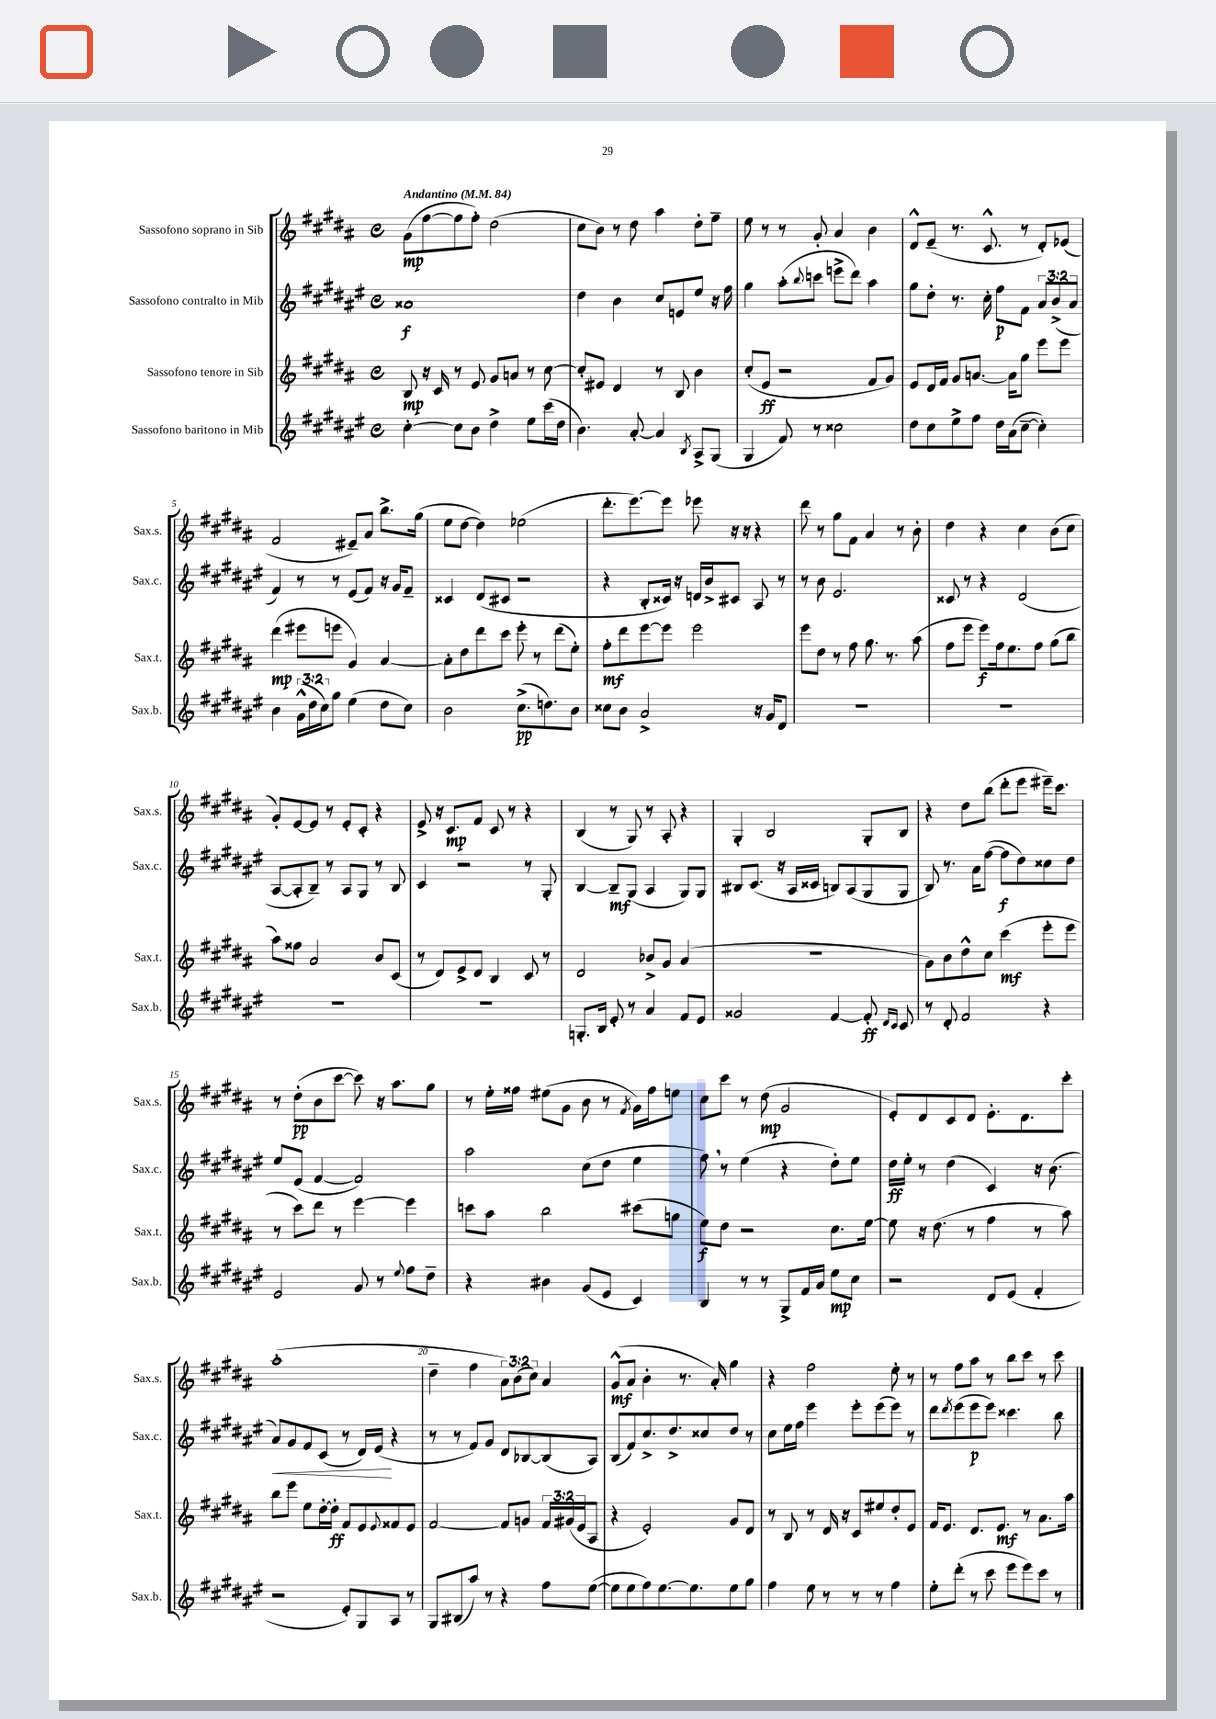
<<
\new StaffGroup <<
\new Staff = "s0" \with { instrumentName = "Sassofono soprano in Sib" shortInstrumentName = "Sax.s." } {
    \clef treble \key b \major \defaultTimeSignature \time 4/4 \override Staff.TupletNumber.text = #tuplet-number::calc-fraction-text \tempo "Andantino" 4 = 84
    gis'8\mp( fis''8~ fis''8 fis''8-.) dis''2( |
    cis''8 b'8) r8 dis''8 ais''4 dis''8-. fis''8-- |
    e''8 r8 r8 gis'8-. ais'4 b'4 |
    dis'8-^ e'8--( r8. cis'8.-^ r8 dis'8-.) ees'8( |
    fis'2 eis'8--) ais'8 b''8.-> gis''16( |
    e''8 dis''8~ dis''4) ees''2( |
    dis'''8.-. e'''8.~) e'''8 ees'''8 r16 r16 r4 |
    dis'''8 r8 gis''8 fis'8 ais'4 r8 b'8-. |
    dis''4 r4 cis''4 b'8( cis''8 |
    gis'8-.) e'8~ e'8 r8 e'8-. cis'8-. r4 |
    e'8-> r16 cis'8.\mp fis'8 cis'8 r8 r4 |
    b4( r8 gis8) r8 ais8-. r4 |
    gis4-. b2 gis8-. b8 |
    r4 dis''8 b''8( dis'''8-. e'''8 eis'''16--) cis'''8. |
    r8 dis''8-.\pp( b'8 cis'''8~ cis'''8) r16 ais''8. gis''8 |
    r8 e''16-. fisis''16 eis''8( gis'8 b'8 r8 \acciaccatura { fis'8 } gis'16) fisis''16 e''8 |
    cis''8 cis'''8 r8 dis''8\mp( gis'2 |
    e'8-.) dis'8 cis'8 dis'8 e'8.-. dis'8. cis'''8-. |
    ais''1-.( |
    dis''4-- fis''4 \tuplet 3/2 { ais'8) b'8( cis''8) } ais'4 |
    gis'8-^\mf( ais'8 b'4-. r8. ais'16-.) gis''4 |
    r4 fis''2 e''8-. r8 |
    r8 fis''8 ais''8 r8 b''8 cis'''8 r8 cis'''8 \bar "|." |
}
\new Staff = "s1" \with { instrumentName = "Sassofono contralto in Mib" shortInstrumentName = "Sax.c." } {
    \clef treble \key fis \major \defaultTimeSignature \time 4/4 \override Staff.TupletNumber.text = #tuplet-number::calc-fraction-text
    aisis'1\f |
    dis''4 b'4 cis''8 e'8 eis''8 r16 fis''16 |
    gis''4 ais''8-.( \appoggiatura { b''8 } c'''8 e'''8-> dis'''8) ais''4 |
    gis''8 dis''8-. r8. cis''16-. fis''8\p fis'8 \tuplet 3/2 { ais'8 b'8->( ais'8 } |
    fis'4) r8 r8 eis'8( fis'8) r16 gis'16 fis'8-- |
    cisis'4 dis'8( cis'8 r2 |
    r4 b8-. cisis'16) r16 d'16 b'16-> cis'8 ais8 r8 |
    r8 b'8 eis'2. |
    cisis'8 r8 r4 dis'2( |
    ais8~ ais8-. b8--) r8 ais8 gis8 r8 b8 |
    cis'4 r2 r8 gis8-. |
    b4~ b8--\mf gis8( ais4 gis8) gis8 |
    bis8 cis'8.( r16 ais16 cisis'16 b8) ais8( gis8 gis8 |
    b8) r8. ais'16 fis''8~( fis''8\f dis''8) cisis''8 dis''8 |
    eis''8 eis'8( fis'4~ fis'2) |
    ais''2 cis''8( dis''8 eis''4 |
    fis''8) \breathe r8 eis''4( r4 dis''8-.) eis''8 |
    dis''16\ff eis''16-. r8 dis''4( cis'4) r16 b'8.( |
    ais'8\<) gis'8 fis'8 cis'8( r8 dis'16) eis'16\!( r4 |
    r8 r8 fis'8) gis'8 dis'8 bes8~ bes8( ais8) |
    b8( fis'8) cis''8.-> dis''8.-> cisis''8 dis''8 r8 |
    cis''8 eis''16 fis''16 eis'''4 eis'''8-. eis'''8( eis'''8) r8 |
    dis'''8 \acciaccatura { dis'''8 } eis'''8( eis'''8\p eis'''8) cisis'''4. b''8 \bar "|." |
}
\new Staff = "s2" \with { instrumentName = "Sassofono tenore in Sib" shortInstrumentName = "Sax.t." } {
    \clef treble \key b \major \defaultTimeSignature \time 4/4 \override Staff.TupletNumber.text = #tuplet-number::calc-fraction-text
    b8\mp r16 cis'16 r8 e'8 gis'8 a'8 r8 cis''8~ |
    cis''8-. eis'8 dis'4 r8 b8 b'4 |
    cis''8-.( e'8\ff r2 fis'8 gis'8) |
    e'8 dis'16 fis'16 gis'8 a'8.~ a'16 gis''8 e'''8 e'''8 |
    dis'''4\mp( eis'''8 e'''8 gis'4) ais'4~ |
    ais'8-. dis''8 dis'''8 cis'''8 e'''8-. r8 dis'''8( e''8-.) |
    fis''8-.\mf dis'''8 e'''8~ e'''8 e'''2 |
    e'''8 dis''8 r8 fis''8 gis''8. r8. ais''8( |
    fis''8 e'''8 e'''8\f) fis''16 e''8. fis''8 gis''8( b''8 |
    ais''8) fisis''8 ais'2 b'8 cis'8( |
    r8 dis'8) e'8-> dis'8 b4 cis'8 r8 |
    dis'2 bes'8-> gis'8 ais'4( |
    R1 |
    gis'8) b'8 dis''8-^ cis''8 cis'''4\mf( e'''8-. e'''8 |
    r8 cis'''8) dis'''8 r8 e'''4~ e'''4 |
    c'''8 ais''8 b''2 cis'''8( g''8 |
    e''8\f) dis''8 r2 cis''8. e''16~ |
    e''8 r16 dis''8.( r8 fis''4 r8 ais''8) |
    b''8 e'''8 e''8 dis''16~-. dis''16-.\ff fis'8 e'8 \appoggiatura { e'8 } fisis'8 e'8 |
    fis'2~ fis'8 g'8 \tuplet 3/2 { fis'16 gis'16( e'16 } ais8 |
    r4 e'2-.) gis'8 dis'8 |
    r8 b8 r8 dis'16 r16 cis'8 eis''8 dis''8-. e'8 |
    fis'16 e'8. dis'8. e'8.\mf r8 ais'8. ais''16 \bar "|." |
}
\new Staff = "s3" \with { instrumentName = "Sassofono baritono in Mib" shortInstrumentName = "Sax.b." } {
    \clef treble \key fis \major \defaultTimeSignature \time 4/4 \override Staff.TupletNumber.text = #tuplet-number::calc-fraction-text
    cis''4~-. cis''8 b'8 dis''4-> eis''8 cis'''16( dis''16 |
    b'4.) ais'8~-. ais'4 \acciaccatura { b8 } ais8-> gis8( |
    gis4 fis'8) r8 cisis''2 |
    dis''8 cis''8 eis''8-> fis''8 dis''16 ais'16( cis''8~-- cis''4-.) |
    b'4 \tuplet 3/2 { gis'16-^( dis''16 cis''16) } gis''8 eis''4( dis''8 cis''8) |
    b'2 cis''8.->\pp( d''8.) b'8 |
    cisis''8 b'8 ais'2-> r16 gis'16 dis'8 |
    R1 |
    R1 |
    R1 |
    R1 |
    g8.-. b16 eis'8-. r8 ais'4 fis'8 eis'8 |
    gisis'2 fis'4~ fis'8-.\ff \grace { dis'16 cis'16 } cis'8 |
    r8 dis'8-. fis'2 r4 |
    eis'2 gis'8 r8 \appoggiatura { eis''8 } fis''8 dis''8-- |
    r4 bis'4 gis'8( eis'8 cis'4) |
    b4 r8 r8 gis8-> fis'16 ais'16 eis''8\mp cis''8 |
    r2 dis'8 eis'8( fis'4-. |
    r2 eis'8-.) gis8 ais8 r8 |
    gis8 bis8( ais''8) r8 r4 fis''8 eis''8~( |
    eis''8 eis''8 fis''8) eis''8.~ eis''8. eis''8 gis''8 |
    fis''4 eis''8 r8 r8 r8 fis''4 |
    eis''8-. dis'''8-.( r8 cis'''8 eis'''8 eis'''8) cis'''8 r8 \bar "|." |
}
>>
>>
\layout { \context { \Score \override BarNumber.break-visibility = ##(#f #t #t) barNumberVisibility = #(every-nth-bar-number-visible 5) } }
